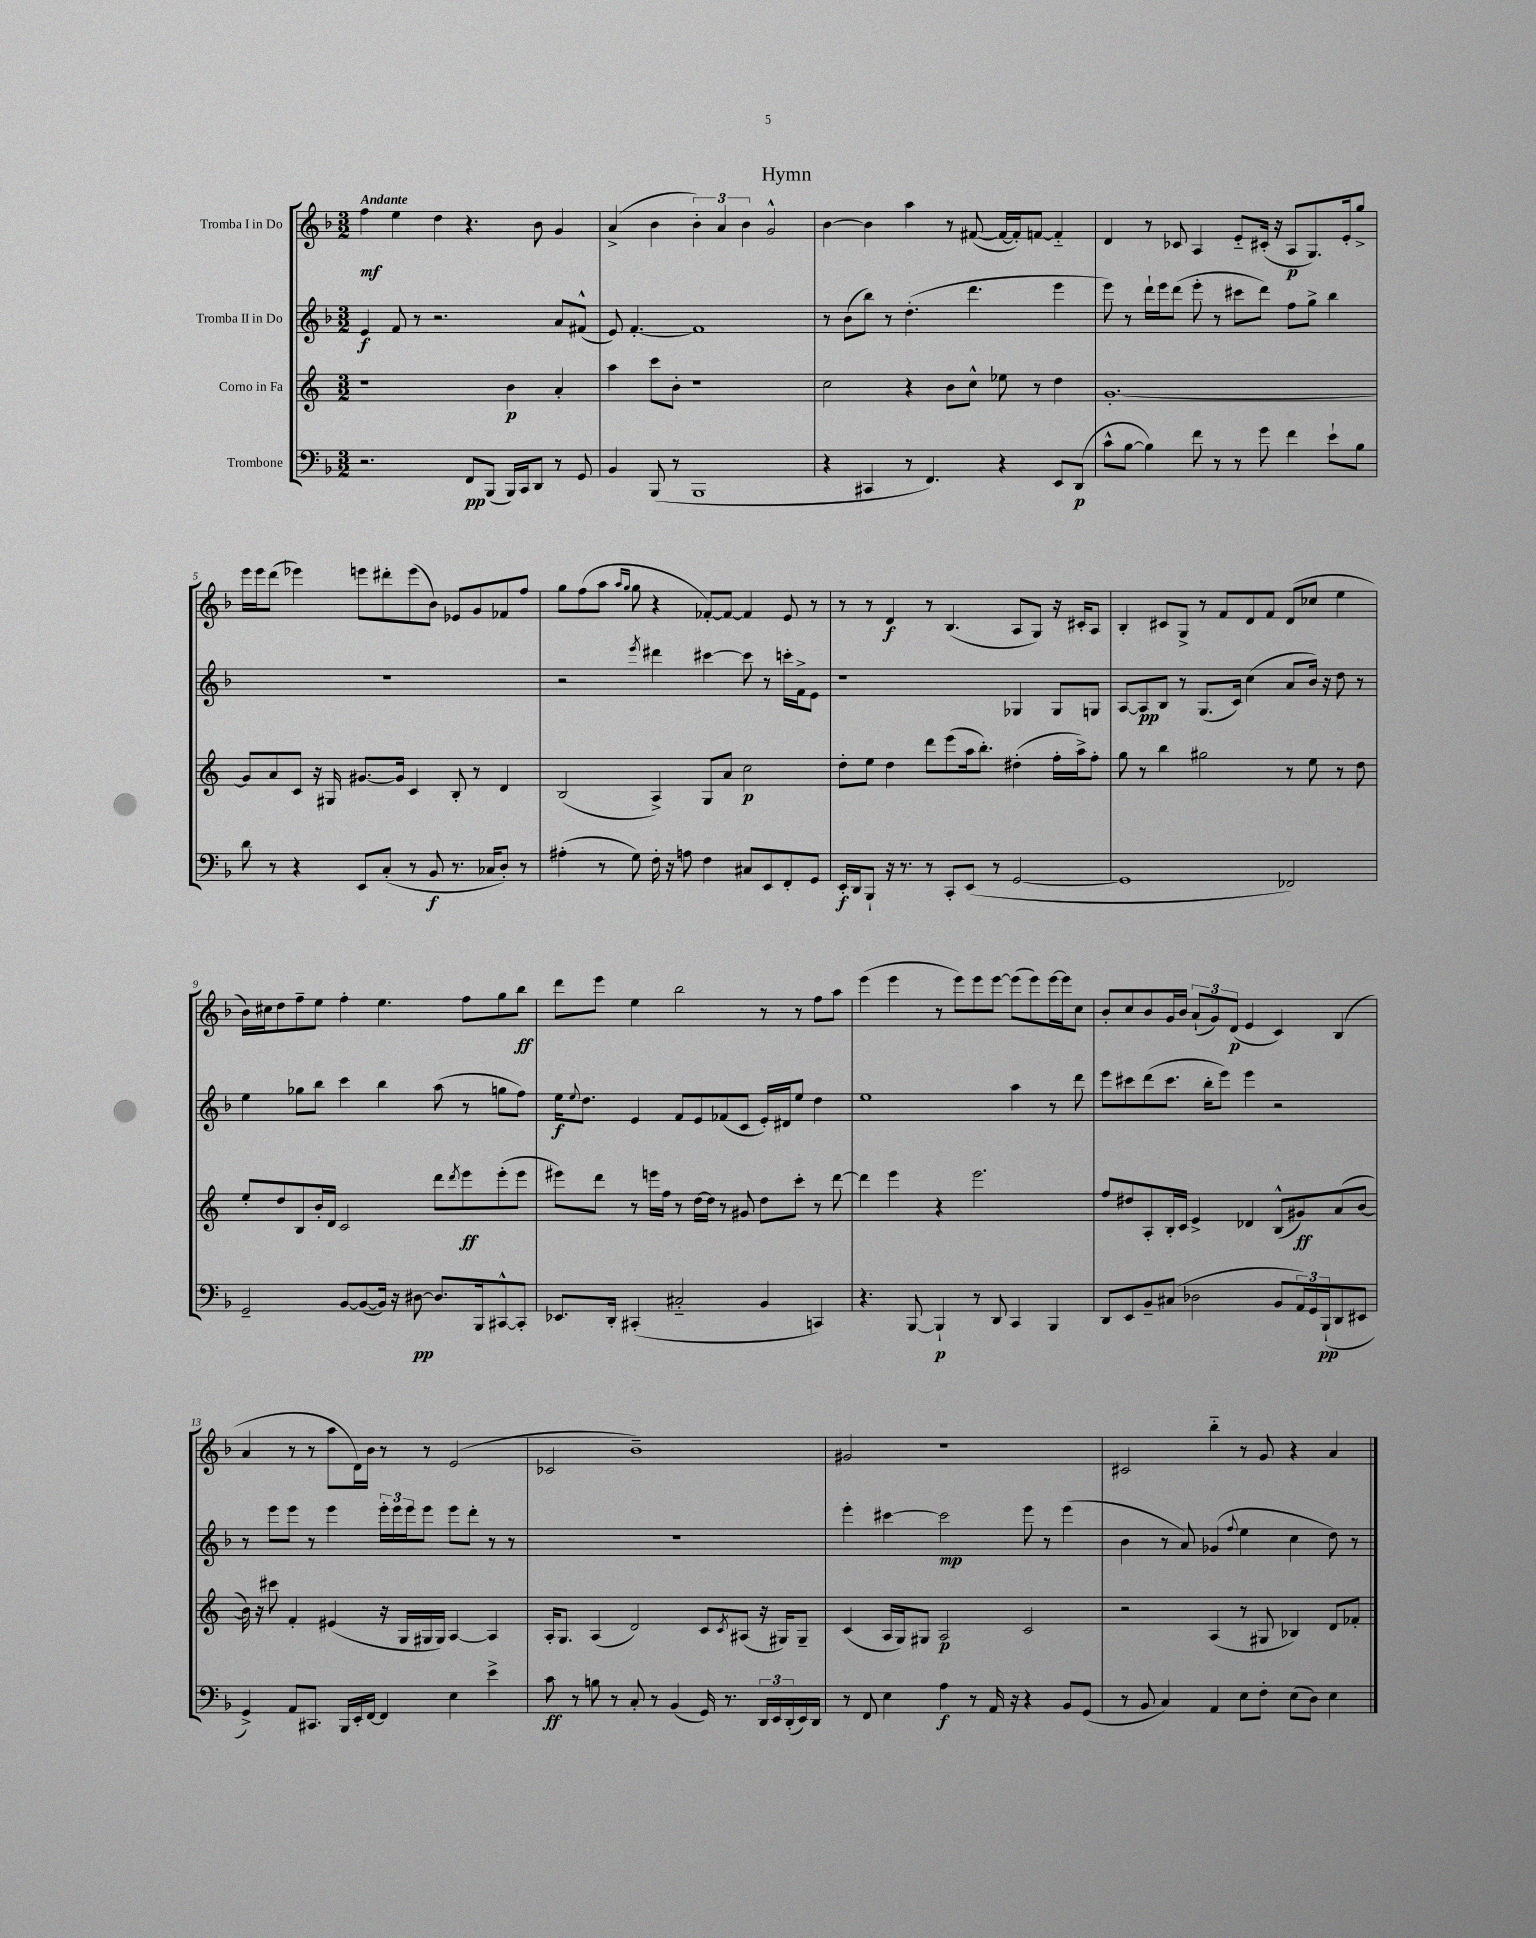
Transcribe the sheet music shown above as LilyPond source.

\header { title = "Hymn" }
<<
\new StaffGroup <<
\new Staff = "s0" \with { instrumentName = "Tromba I in Do" } {
    \clef treble \key f \major \numericTimeSignature \time 3/2 \tempo "Andante"
    f''4\mf e''4 d''4 r4. bes'8 g'4 |
    a'4->( bes'4 \tuplet 3/2 { bes'4-.) a'4 bes'4 } g'2-^ |
    bes'4~ bes'4 a''4 r8 fis'8~( fis'16~ fis'16-.) f'8~ f'4-_ |
    d'4 r8 ces'8 a4 e'8-_ cis'16-.( r16 a8\p g8.) e'16-. g''8-> |
    e'''16 e'''16 d'''8( ees'''4) e'''8 dis'''8-. e'''8( bes'8) ees'8 g'8 fes'8 f''8 |
    g''8 f''8( a''8 \grace { a''16 g''16 } g''8 r4 fes'8~-.) fes'8~ fes'4 e'8 r8 |
    r8 r8 d'4\f r8 bes4.( a8 g8) r16 cis'16-. a8 |
    bes4-. cis'8 g8-> r8 f'8 d'8 f'8 d'8( ces''8 e''4 |
    bes'16) cis''16 d''8 f''8-- e''8 f''4-. e''4. f''8 g''8 bes''8\ff |
    d'''8 e'''8 e''4 bes''2 r8 r8 f''8 a''8 |
    e'''4( e'''4 r8 e'''8) e'''8 e'''8~ e'''8( e'''8) e'''16~ e'''16 c''8 |
    bes'8-. c''8 bes'8 g'16 bes'16 \tuplet 3/2 { a'8-!( g'8) d'8\p( } e'4 c'4) bes4( |
    a'4 r8 r8 a''8 d'16) bes'16 r8 r8 e'2( |
    ces'2 bes'1--) |
    gis'2 r1 |
    cis'2 bes''4-_ r8 g'8 r4 a'4 \bar "|." |
}
\new Staff = "s1" \with { instrumentName = "Tromba II in Do" } {
    \clef treble \key f \major \numericTimeSignature \time 3/2
    e'4\f f'8 r8 r2. a'8 fis'8-^( |
    e'8) f'4.~-. f'1 |
    r8 bes'8( bes''8) r8 d''4.-.( d'''4. e'''4 |
    e'''8) r8 d'''16-! e'''16 d'''8( e'''8-. r8 cis'''8 d'''8) f''8 g''8-> bes''4 |
    R1. |
    r2 \acciaccatura { e'''8 } dis'''4 cis'''4~ cis'''8 r8 c'''16-. f'16-> e'8 |
    r1 ges4 ges8 g8 |
    a8~ a8\pp bes8 r8 g8.( c'16) c''4( a'8 bes'16) r16 d''8 r8 |
    e''4 ges''8 bes''8 c'''4 bes''4 a''8( r8 g''8 f''8) |
    e''16\f \appoggiatura { e''8 } d''8. e'4 f'8 e'8 fes'8( c'8 e'16-.) dis'16 e''8 d''4 |
    e''1 a''4 r8 d'''8 |
    e'''8 cis'''8 d'''8( cis'''8. bes''16-. e'''8) e'''4 r2 |
    r8 e'''8 e'''8 r8 e'''4 \tuplet 3/2 { e'''16-. e'''16 e'''16 } e'''8 e'''8 d'''8-. r8 r8 |
    R1. |
    e'''4-. cis'''4~ cis'''2\mp e'''8 r8 e'''4( |
    bes'4 r8 a'8) ges'4( \appoggiatura { f''8 } e''4 c''4 d''8) r8 \bar "|." |
}
\new Staff = "s2" \with { instrumentName = "Corno in Fa" } {
    \clef treble \key c \major \numericTimeSignature \time 3/2
    r1 b'4\p a'4-. |
    a''4 c'''8 b'8-. r1 |
    c''2 r4 b'8 c''8-^ ees''8 r8 d''4 |
    g'1.~-. |
    g'8 a'8 c'8 r16 gis16 gis'8.~ gis'16 c'4 b8-. r8 d'4 |
    b2( a4->) g8 a'8 c''2\p |
    d''8-. e''8 d''4 d'''8 e'''8( a''16 b''8.-.) dis''4-.( f''16-. a''16->) f''8-. |
    g''8 r8 b''4 gis''2 r8 e''8 r8 d''8 |
    e''8-. d''8 b8 b'16-. d'16 c'2 d'''8 \acciaccatura { d'''8 } e'''8\ff e'''8-.( e'''8 |
    eis'''8) d'''8 r8 e'''16 f''16 r8 d''16~ d''16 r8 gis'8 d''8 c'''8-. r8 d'''8~ |
    d'''4 e'''4 r4 e'''2. |
    f''8 dis''8 a8-. b16-. c'16 e'4-> des'4 b8-^( gis'8\ff) a'8( b'8~ |
    b'16) r16 cis'''8 f'4-. eis'4( r16 g16 gis16 gis16) a4~ a4 |
    a16-. g8. a4( d'2) c'8 \acciaccatura { c'8 } ais8( r16 gis16) gis8-- |
    c'4( a16 g16) gis8 a2\p c'2 |
    r2 a4( r8 gis8 bes4) d'8 fes'8-. \bar "|." |
}
\new Staff = "s3" \with { instrumentName = "Trombone" } {
    \clef bass \key f \major \numericTimeSignature \time 3/2
    r2. f,8\pp bes,,8( bes,,16) c,16 d,8 r8 g,8 |
    bes,4 bes,,8( r8 bes,,1 |
    r4 cis,4 r8 f,4.) r4 e,8 d,8\p( |
    c'8-^ bes8~ bes4) f'8 r8 r8 g'8 f'4 e'8-! bes8 |
    d'8 r8 r4 e,8 c8-.( r8 bes,8\f r8. ces16 d8-.) r8 |
    ais4-.( r8 g8) f16-. r16 a8 f4 cis8 e,8 f,8-. g,8 |
    e,16-.\f d,16 bes,,8-! r16 r8. r8 c,8-. e,8( r8 g,2~ |
    g,1 fes,2) |
    g,2-- bes,8~ bes,8~( bes,16) r16 dis8~\pp dis8. bes,,16 cis,8~-^ cis,8-. |
    ees,8. d,16-. cis,4-.( cis2-_ bes,4 c,4) |
    r4. bes,,8~ bes,,4-!\p r8 d,8 c,4 bes,,4 |
    d,8 e,8 bes,8-- cis8( des2 bes,8 \tuplet 3/2 { a,16) g,16 bes,,16-!\pp( } d,8 eis,8 |
    g,4->) a,8 cis,8. bes,,16 e,16-. f,16~ f,4 e4 e'4-> |
    c'8\ff r8 b8 r8 c8-. r8 bes,4( g,16) r8. \tuplet 3/2 { d,16 e,16 d,16-.( } e,16) d,16 |
    r8 f,8 e4 a4\f r8 a,16 r16 r4 bes,8 g,8( |
    r8 bes,8 c4) a,4 e8 f8-. e8( d8) e4 \bar "|." |
}
>>
>>
